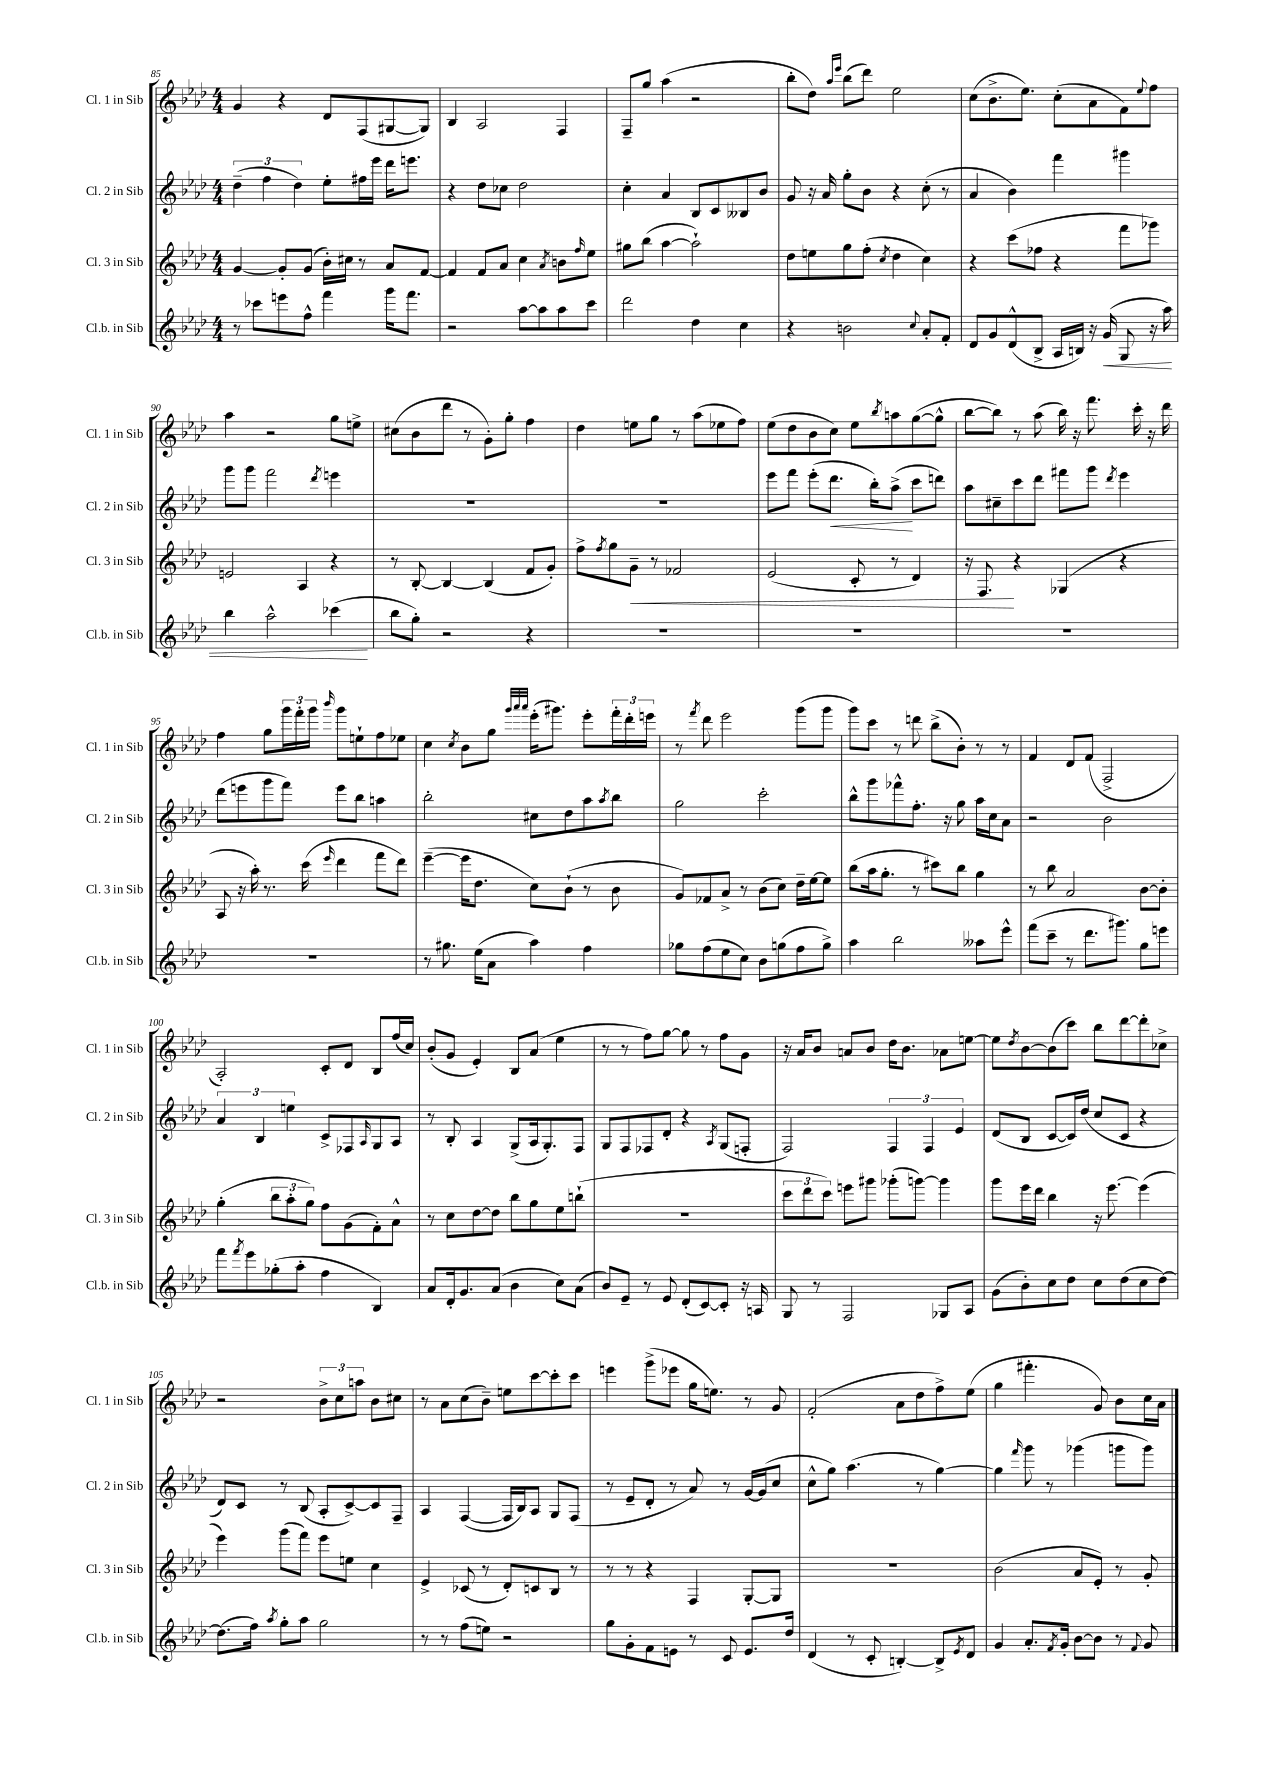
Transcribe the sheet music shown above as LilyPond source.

<<
\new StaffGroup <<
\new Staff = "s0" \with { instrumentName = "Cl. 1 in Sib" shortInstrumentName = "Cl. 1 in Sib" } {
    \clef treble \key aes \major \numericTimeSignature \time 4/4
    g'4 r4 des'8 f8( gis8~ gis8) |
    bes4 aes2 f4 |
    f8-- g''8 aes''4( r2 |
    bes''8-. des''8) \grace { aes''16 ees'''16 } bes''8( des'''8) ees''2 |
    c''8( bes'8.-> ees''8.) c''8-.( aes'8 f'8) \appoggiatura { ees''8 } f''8 |
    aes''4 r2 g''8 e''8-> |
    cis''8( bes'8 des'''8 r8 g'8-.) g''8-. f''4 |
    des''4 e''8 g''8 r8 aes''8( ees''8 f''8) |
    ees''8( des''8 bes'8 c''8) ees''8 \acciaccatura { bes''8 } a''8 g''8~( g''8-^ |
    bes''8~ bes''8) r8 aes''8( bes''16) r16 f'''8. c'''16-. r16 des'''16 |
    f''4 g''8 \tuplet 3/2 { g'''16 f'''16-. g'''16 } \grace { bes'''16 } g'''8 e''8-! f''8 ees''8 |
    c''4 \acciaccatura { c''8 } bes'8 g''8 \grace { g'''32 aes'''32 aes'''32 } ees'''16-.( gis'''8.) ees'''8-. \tuplet 3/2 { f'''16-. des'''16-. e'''16 } |
    r8 \acciaccatura { f'''8 } des'''8 ees'''2 g'''8( g'''8 |
    g'''8) c'''8 r8 d'''8 bes''8->( bes'8-.) r8 r8 |
    f'4 des'8 f'8( f2-> |
    aes2-.) c'8-. des'8 bes8 f''16( c''16) |
    bes'8-.( g'8 ees'4-.) bes8 aes'8( ees''4 |
    r8 r8 f''8) g''8~ g''8 r8 f''8 g'8 |
    r16 aes'16 bes'8 a'8 bes'8 des''16 bes'8. aes'8 e''8~ |
    e''8 \acciaccatura { des''8 } bes'8~ bes'8( c'''8) bes''8 des'''8~ des'''8-. ces''8-> |
    r2 \tuplet 3/2 { bes'8-> c''8 a''8 } bes'8 cis''8 |
    r8 aes'8 c''8( bes'8--) e''8 c'''8~ c'''8-. c'''8 |
    e'''4 g'''8->( ees'''8 g''16 e''8.) r8 g'8 |
    f'2-.( aes'8 des''8 f''8->) ees''8( |
    g''4 fis'''4.-. g'8) bes'8 c''16 aes'16 \bar "|." |
}
\new Staff = "s1" \with { instrumentName = "Cl. 2 in Sib" shortInstrumentName = "Cl. 2 in Sib" } {
    \clef treble \key aes \major \numericTimeSignature \time 4/4
    \tuplet 3/2 { des''4--( f''4 des''4) } ees''8-. fis''16 ees'''16 des'''16 e'''8. |
    r4 des''8 ces''8 des''2 |
    c''4-. aes'4 bes8 c'8 beses8 bes'8 |
    g'8 r16 aes'16 g''8-. bes'8 r4 c''8-.( r8 |
    aes'4 bes'4) f'''4 gis'''4 |
    g'''8 g'''8 f'''2 \acciaccatura { des'''8 } e'''4 |
    R1 |
    R1 |
    ees'''8 f'''8 ees'''8-.( des'''8.\< bes''16-.) aes''8->\!( c'''8 d'''8) |
    aes''8 cis''8-- c'''8 des'''8 fis'''8 g'''8 \acciaccatura { des'''8 } ees'''4 |
    des'''8( e'''8 g'''8 f'''8) e'''8 bes''8 a''4 |
    bes''2-. cis''8 des''8 aes''8 \acciaccatura { aes''8 } bes''8 |
    g''2 c'''2-. |
    bes''8-^ g'''8 fes'''8-^ f''8.-. r16 g''8 aes''16 c''16 aes'8 |
    r2 bes'2 |
    \tuplet 3/2 { aes'4 bes4 e''4 } c'8-> fes8 \grace { aes16 } g8 aes8 |
    r8 bes8-. aes4 g8->( aes16 g8.-.) f8 |
    g8 f8 fes8 des'8-. r4 \acciaccatura { aes8 } g8( f8-. |
    f2) \tuplet 3/2 { f4 f4 ees'4 } |
    des'8( bes8 c'8~ c'16) des''16( c''8 c'8 r4 |
    des'8) c'8 r8 bes8( aes8-. c'8~->) c'8 f8-- |
    aes4 f4~( f16 bes16) aes8 g8 f8( |
    r8 ees'8-- des'8-. r8 aes'8) r8 g'16~ g'16( c''8 |
    c''8-^ g''8) aes''4.( r8 g''4~) |
    g''4 \grace { f'''16 } g'''8 r8 ges'''4( g'''8 g'''8) \bar "|." |
}
\new Staff = "s2" \with { instrumentName = "Cl. 3 in Sib" shortInstrumentName = "Cl. 3 in Sib" } {
    \clef treble \key aes \major \numericTimeSignature \time 4/4
    g'4~ g'8-. g'8( bes'16-.) cis''16 r8 aes'8 f'8~ |
    f'4 f'8 aes'8 c''4 \acciaccatura { aes'8 } b'8 \grace { f''16 } ees''8 |
    gis''8 bes''8( aes''4~ aes''2-!) |
    des''8 e''8 g''8 f''8-.( \acciaccatura { c''8 } des''4 c''4) |
    r4 c'''8( fes''8 r4 f'''8 ges'''8) |
    e'2 aes4 r4 |
    r8 bes8~-. bes4~ bes4( f'8 g'8-.) |
    f''8-> \acciaccatura { f''8 } g''8 g'8--\< r8 fes'2 |
    ees'2( c'8-. r8 des'4) |
    r16 f8.\! r4 ges4( r4 |
    aes8 r16 aes''16-.) r8. c'''16( \grace { ees'''16 } des'''4 f'''8 des'''8) |
    ees'''4~--( ees'''16 des''8. c''8) bes'8-!( r8 bes'8 |
    g'8) fes'8 aes'8-> r8 bes'8( c''8) des''16-- ees''16~ ees''8 |
    bes''8( aes''16 g''8.-. r8 cis'''8) bes''8 g''4 |
    r8 bes''8 aes'2 bes'8~ bes'8-. |
    g''4-.( \tuplet 3/2 { bes''8 aes''8-. g''8) } f''8 g'8( f'8-.) aes'8-^ |
    r8 c''8 des''8~ des''8 bes''8 g''8 ees''8 b''8-!( |
    R1 |
    \tuplet 3/2 { c'''8 des'''8 c'''8) } e'''8 gis'''8 ges'''8-.( g'''8~) g'''4 |
    g'''8 ees'''16 des'''16 bes''4 r16 ees'''8.~ ees'''4( |
    ees'''4) g'''8( f'''8) ees'''8 e''8 c''4 |
    ees'4-> ces'8( r8 des'8-.) c'8 bes8 r8 |
    r8 r8 r4 f4 g8~-. g8 |
    R1 |
    bes'2( aes'8 ees'8-.) r8 g'8-. \bar "|." |
}
\new Staff = "s3" \with { instrumentName = "Cl.b. in Sib" shortInstrumentName = "Cl.b. in Sib" } {
    \clef treble \key aes \major \numericTimeSignature \time 4/4
    r8 ces'''8 e'''8 f''8-^ f'''4 g'''16 f'''8. |
    r2 aes''8~ aes''8 aes''8 c'''8 |
    des'''2 des''4 c''4 |
    r4 b'2 \appoggiatura { c''8 } aes'8-. f'8-. |
    des'8 g'8 des'8-^( bes8-> aes16 b16) r16 g'16\<( g8 r16 aes''16) |
    bes''4 aes''2-^ ces'''4\!( |
    bes''8 g''8-.) r2 r4 |
    R1 |
    R1 |
    R1 |
    R1 |
    r8 gis''8. ees''16( aes'8 aes''4) f''4 |
    ges''8 f''8( ees''8 c''8) bes'8 g''8( f''8 g''8->) |
    aes''4 bes''2 aeses''8 ees'''8-^ |
    f'''8( c'''8-- r8 des'''8. gis'''8.) g''8 e'''8 |
    f'''8 \acciaccatura { f'''8 } ees'''8 ges''8-.( aes''8-. f''4 bes4) |
    aes'8 des'16-. g'8. aes'8( bes'4 c''8) aes'8( |
    bes'8) ees'8-- r8 ees'8 des'8-.( c'8~) c'8-. r16 a16 |
    g8 r8 f2 ges8 aes8 |
    g'8( bes'8-.) c''8 des''8 c''8 des''8( c''8 des''8~) |
    des''8.( f''16) \acciaccatura { aes''8 } g''8-. aes''8 g''2 |
    r8 r8 f''8( e''8) r2 |
    g''8 g'8-. f'8 e'8 r8 c'8 e'8. des''16 |
    des'4( r8 c'8-. b4~-.) b8-> \acciaccatura { ees'8 } des'8 |
    g'4 aes'8.-. \acciaccatura { f'8 } g'16-. bes'8~ bes'8 r8 \appoggiatura { f'8 } g'8 \bar "|." |
}
>>
>>
\layout { \context { \Score currentBarNumber = #85 } }
